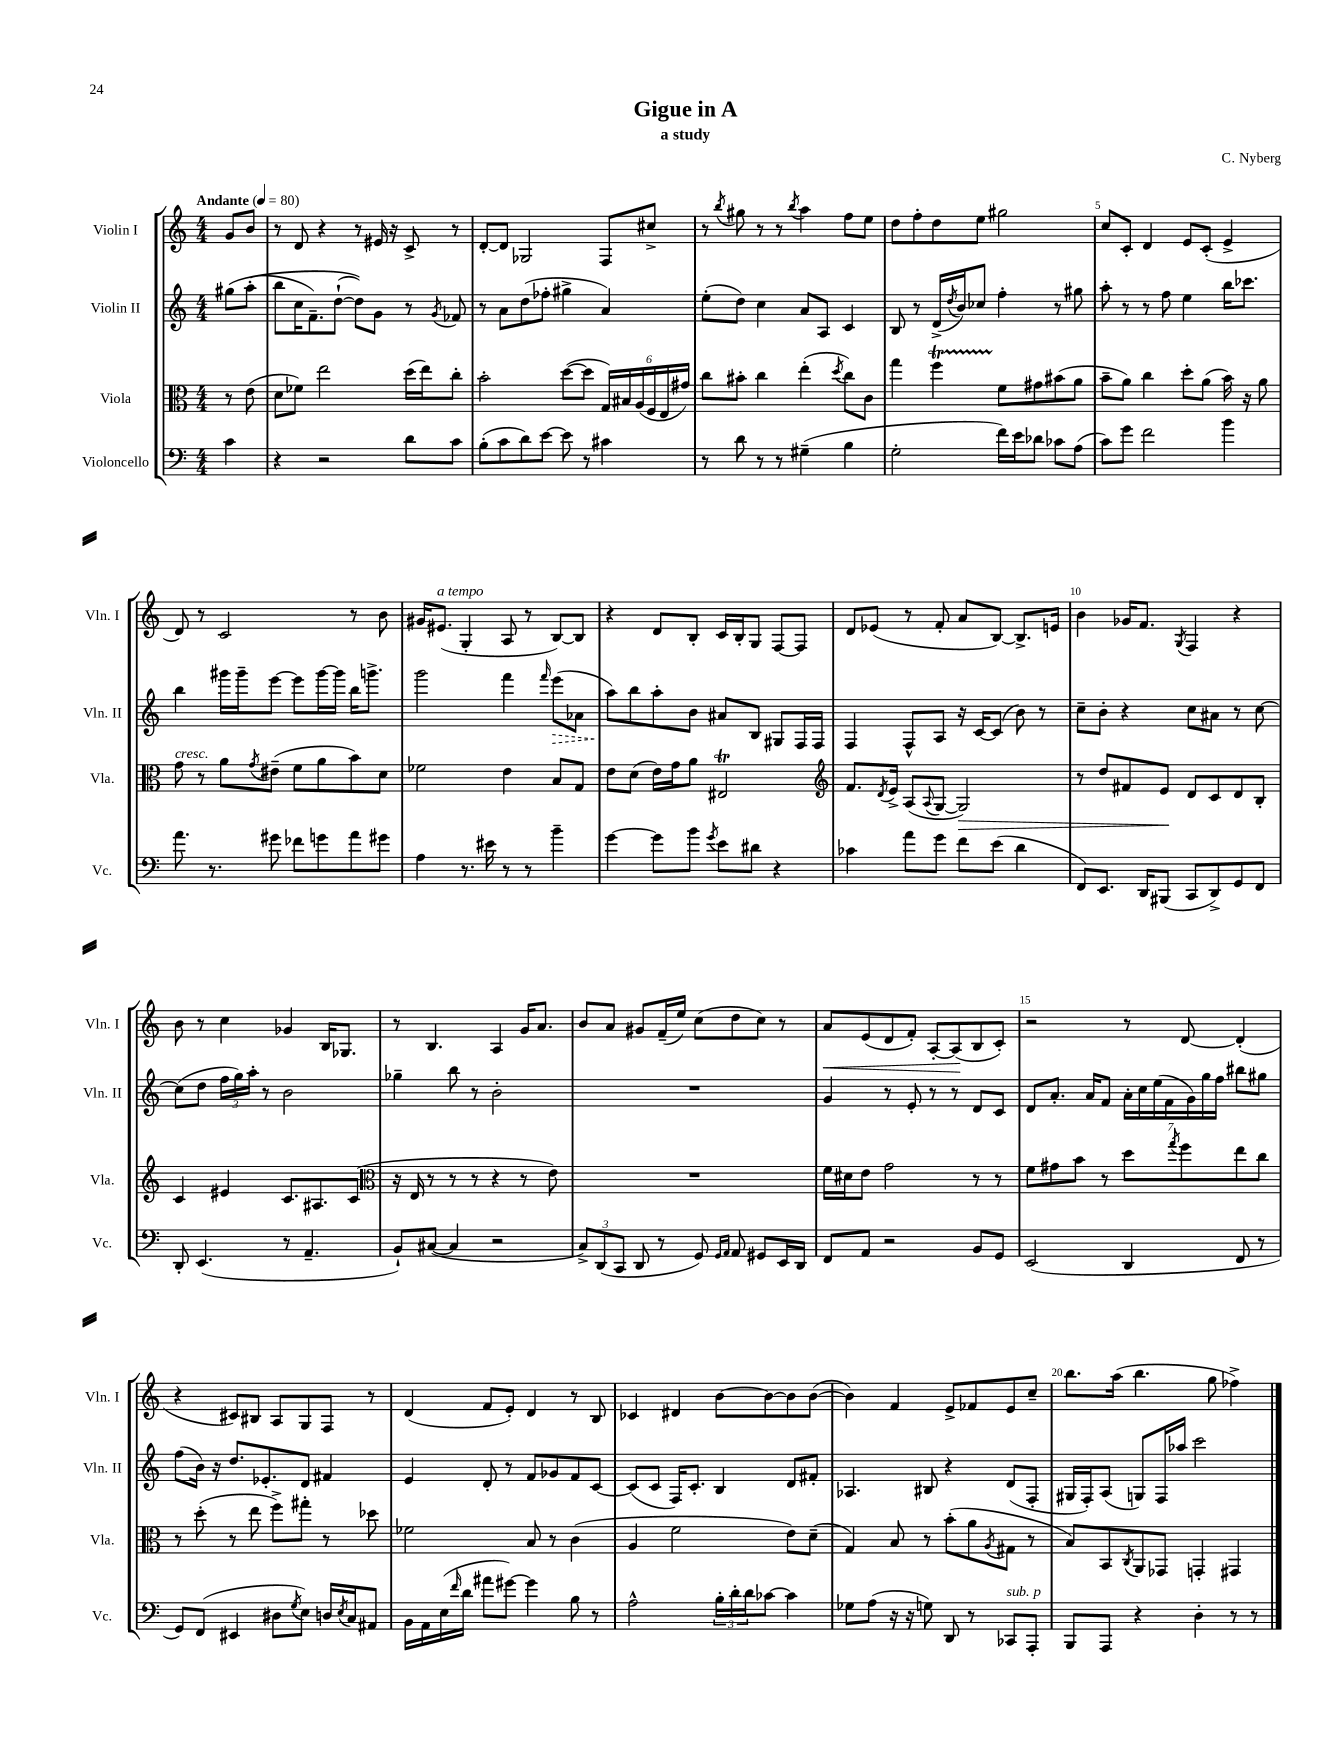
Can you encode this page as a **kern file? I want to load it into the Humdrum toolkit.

**kern	**kern	**kern	**kern
*staff4	*staff3	*staff2	*staff1
*clefF4	*clefC3	*clefG2	*clefG2
*k[]	*k[]	*k[]	*k[]
*M4/4	*M4/4	*M4/4	*M4/4
*MM80	*MM80	*MM80	*MM80
4c\	8r	&(8gg#\L	8g/L
.	(8e\	(8aa'\J	8b/J
=	=	=	=
4r	8d\L	8bb\L	8r
.	8f-\J)	16cc\K	8d/
.	.	8.f~\)	.
2r	2ee\	.	4r
.	.	([8dd`\J	.
.	.	8dd\]L)&)	8r
.	.	8g\J	16e#/
.	.	.	16r
8d\L	(16dd\LL	8r	8c^/
.	16ee\J)	.	.
.	.	8qg/	.
8c\J	8cc'\J	8f-/	8r
=	=	=	=
(8B'\L	2b'\	8r	[8d'/L
8c\	.	8a\L	8d/]J
8d\)	.	(8dd\	2G-/
[8e\J	.	8ff-'\J	.
8e\]	([8dd\L	4gg#^\	.
8r	8dd\]J	.	.
4c#\	24G/LL)	4a/)	8F/L
.	24B#/	.	.
.	(24A/	.	.
.	24F/	.	8cc#^/J
.	24E/	.	.
.	24g#/JJ)	.	.
=	=	=	=
8r	8cc\L	(8ee'\L	8r
.	.	.	8qbb/
8d\	8b#'\J	8dd\J)	8gg#\
8r	4cc\	4cc\	8r
8r	.	.	8r
.	.	.	8qbb/
(4G#~\	(4ee'\	8a/L	4aa\
.	.	8A/J	.
.	8qdd/	.	.
4B\	8cc\L)	4c/	8ff\L
.	8c\J	.	8ee\J
=	=	=	=
2G'\	4gg\	8B/	8dd\L
.	.	8r	8ff'\
.	4ff\	(16d^/LL	8dd\
.	.	8qdd/	.
.	.	16b/J)	.
.	.	8cc-/J	8ee\J
16f\LL)	8f\L	4ff'\	2gg#\
16e\J	.	.	.
8d-\J	8g#\	.	.
8c-\L	(8b#\	8r	.
(8A\J	8a\J	8gg#\	.
=	=	=	=
8c\L)	8b~\L	8aa'\	8cc/L
8g\J	8a\J)	8r	8c'/J
2f\	4cc\	8r	4d/
.	.	8ff\	.
.	8dd'\L	4ee\	8e/L
.	(8a\J	.	(8c'/J
4b\	16b\)	16bb\LK	4e^/
.	16r	8.ccc-\J	.
.	8a\	.	.
=	=	=	=
8.a\	8g\	4bb\	8d/)
.	8r	.	8r
8.r	.	.	.
.	8a\L	16ggg#\LL	2c/
.	.	16ggg#~\J	.
.	8qg/	.	.
8g#\	(8e#~\J	[8eee\J	.
8f-\L	8f\L	8eee\]L	.
8g\	8a\	[16ggg#\L	.
.	.	16ggg#\]JJ	.
8a\	8b\)	16bb\LK	8r
.	.	8.ggg^\J	.
8g#\J	8d\J	.	8b\
=	=	=	=
4A\	2f-\	2ggg\	16g#/LK
.	.	.	(8.e#/J
8.r	.	.	4G'/
16e#\	.	.	.
8r	4e\	4fff\	8A/
8r	.	.	8r
.	.	16qqfff/	.
4b~\	8B/L	(8eee\L	[8B/L)
.	8G/J	8a-\J	8B/]J
=	=	=	=
[4g\	8e\L	8aa\L)	4r
.	(8d\J	8bb\	.
8g\]L	16e\LL)	8aa'\	8d/L
.	16g\J	.	.
8b\J	8a\J	8b\J	8B'/J
8qg/	.	.	.
8e\L	2E#/	8a#/L	16c/LL
.	.	.	16B'/J
8d#\J	.	8B/J	8G/J
4r	.	8G#/L	[8F/L
.	.	16F/L	8F/]J
.	.	16F/JJ	.
=	=	=	=
*	*clefG2	*	*
4c-\	8.f/L	4F/	8d/L
.	.	.	(8e-/J
.	8qd/	.	.
.	16e^/Jk	.	.
8a\L	(8A/L	8F^^/L	8r
.	8qqA/	.	.
8g\J	[8G/J	8A/J	8f'/
8f\L	2G/])	16r	8a/L
.	.	[16c/LK	.
(8e\J	.	(8c/]J	[8B/J)
4d\	.	8b\)	8.B^/]L
.	.	8r	.
.	.	.	16e/Jk
=	=	=	=
8FF/L)	8r	8cc~\L	4b\
8.EE/J	8dd/L	8b'\J	.
.	8f#/	4r	16g-/LK
16DD/LK	.	.	8.f/J
(8BBB#/J	8e/J	.	.
.	.	.	8qG/
8CC/L	8d/L	8cc\L	4F/
8DD^/)	8c/	8a#\J	.
8GG/	8d/	8r	4r
8FF/J	8B'/J	[8cc\	.
=	=	=	=
8DD'/	4c/	(8cc\]L	8b\
(4.EE/	.	8dd\J	8r
.	4e#/	24ff\LL	4cc\
.	.	24gg\)	.
.	.	24aa'\JJ	.
.	.	8r	.
8r	8.c/L	2b\	4g-/
4.AA~/	.	.	.
.	8.A#/	.	.
.	.	.	16B/LK
.	.	.	8.G-/J
.	(8c/J	.	.
=	=	=	=
*	*clefC3	*	*
8BB`/L)	16r	4gg-~\	8r
.	16E/	.	.
([8C#/J	8r	.	4.B/
4C#/]	8r	8bb\	.
.	8r	8r	.
2r	4r	2b'\	4A/
.	8r	.	16g/LK
.	.	.	8.a/J
.	8e\)	.	.
=	=	=	=
12C^/L)	1r	1r	8b/L
(12DD/	.	.	.
.	.	.	8a/J
12CC/J	.	.	.
8DD/	.	.	8g#/L
8r	.	.	(16f~/L
.	.	.	16ee/JJ)
8GG/)	.	.	(8cc\L
16qqGG/LL	.	.	.
16qqAA/JJ	.	.	.
8AA/	.	.	8dd\
8GG#/L	.	.	8cc\J)
16EE/L	.	.	8r
16DD/JJ	.	.	.
=	=	=	=
8FF/L	16f\LL	4g/	8a/L
.	16d#\J	.	.
8AA/J	8e\J	.	(8e/
2r	2g\	8r	8d/
.	.	8e'/	8f'/J)
.	.	8r	[8A'/L
.	.	8r	(8A/]
8BB/L	8r	8d/L	8B/
8GG/J	8r	8c/J	8c'/J)
=	=	=	=
(2EE/	8f\L	8d/L	2r
.	8g#\	8.a'/J	.
.	8b\J	.	.
.	.	16a/LK	.
.	8r	8f/J	.
4DD/	8dd\L	28a'\LL	8r
.	.	28cc\	.
.	.	(28ee\	.
.	.	28f\	.
.	8qgg/	.	.
.	8ff\	.	[8d/
.	.	28g\)	.
.	.	28gg\	.
.	.	28ff\JJ	.
8FF/	8ee\	8bb#\L	(4d'/]
8r	8cc\J	8gg#\J	.
=	=	=	=
8GG/L)	8r	(8ff\L	4r
(8FF/J	(8dd'\	16b\Jk)	.
.	.	16r	.
4EE#/	8r	8.dd/L	8c#/L)
.	8ee\	.	8B#/J
.	.	8.e-'/	.
8D#\L	8ff^\L)	.	8A/L
8qG/	.	.	.
8E\J)	8gg#'\J	8d/J	8G/
16D/LL	8r	4f#/	8F/J
8qE/	.	.	.
16C/J	.	.	.
8AA#/J	8dd-\	.	8r
=	=	=	=
16BB\LL	2f-\	4e/	(4d/
16AA\	.	.	.
(16E\	.	.	.
16qqf/	.	.	.
16d\JJ	.	.	.
8a#\L	.	8d'/	8f/L
[8g#\J)	.	8r	8e'/J)
4g#\]	8B/	8f/L	4d/
.	8r	8g-/	.
8B\	(4c\	8f/	8r
8r	.	[8c/J	8B/
=	=	=	=
2A^^\	4A/	(8c/]L	4c-/
.	.	8c/J	.
.	2f\	16F/LK)	4d#/
.	.	8.c'/J	.
24B'\LL	.	4B/	[8b\L
24d'\	.	.	.
24d\J	.	.	.
[8c-\J	.	.	8b\_
4c-\]	8e\L)	8d/L	8b\]
.	(8d~\J	8f#'/J	([8b\J
=	=	=	=
8G-\L	4G/)	4.A-/	4b\])
(8A\J	.	.	.
16r	8B/	.	4f/
16r	.	.	.
8G\)	8r	8B#/	.
8DD/	(8b'\L	4r	8e^/L
8r	8a\	.	8f-/
.	8qA/	.	.
8CC-/L	8G#\J	(8d/L	8e/
8AAA'/J	8r	8F'/J	8cc~/J
=	=	=	=
8BBB/L	8B/L)	16G#/LL	8.bb\L
.	.	16F'/J)	.
8AAA/J	8BB/	(8A/J	.
.	.	.	(16aa\Jk
.	8qC/	.	.
4r	8AA/	8G/L)	4.bb\
.	8GG-/J	16F/L	.
.	.	16aa-/JJ	.
4D'\	4GG'/	2ccc\	.
.	.	.	8gg\
8r	4GG#/	.	4ff-^\)
8r	.	.	.
==	==	==	==
*-	*-	*-	*-
